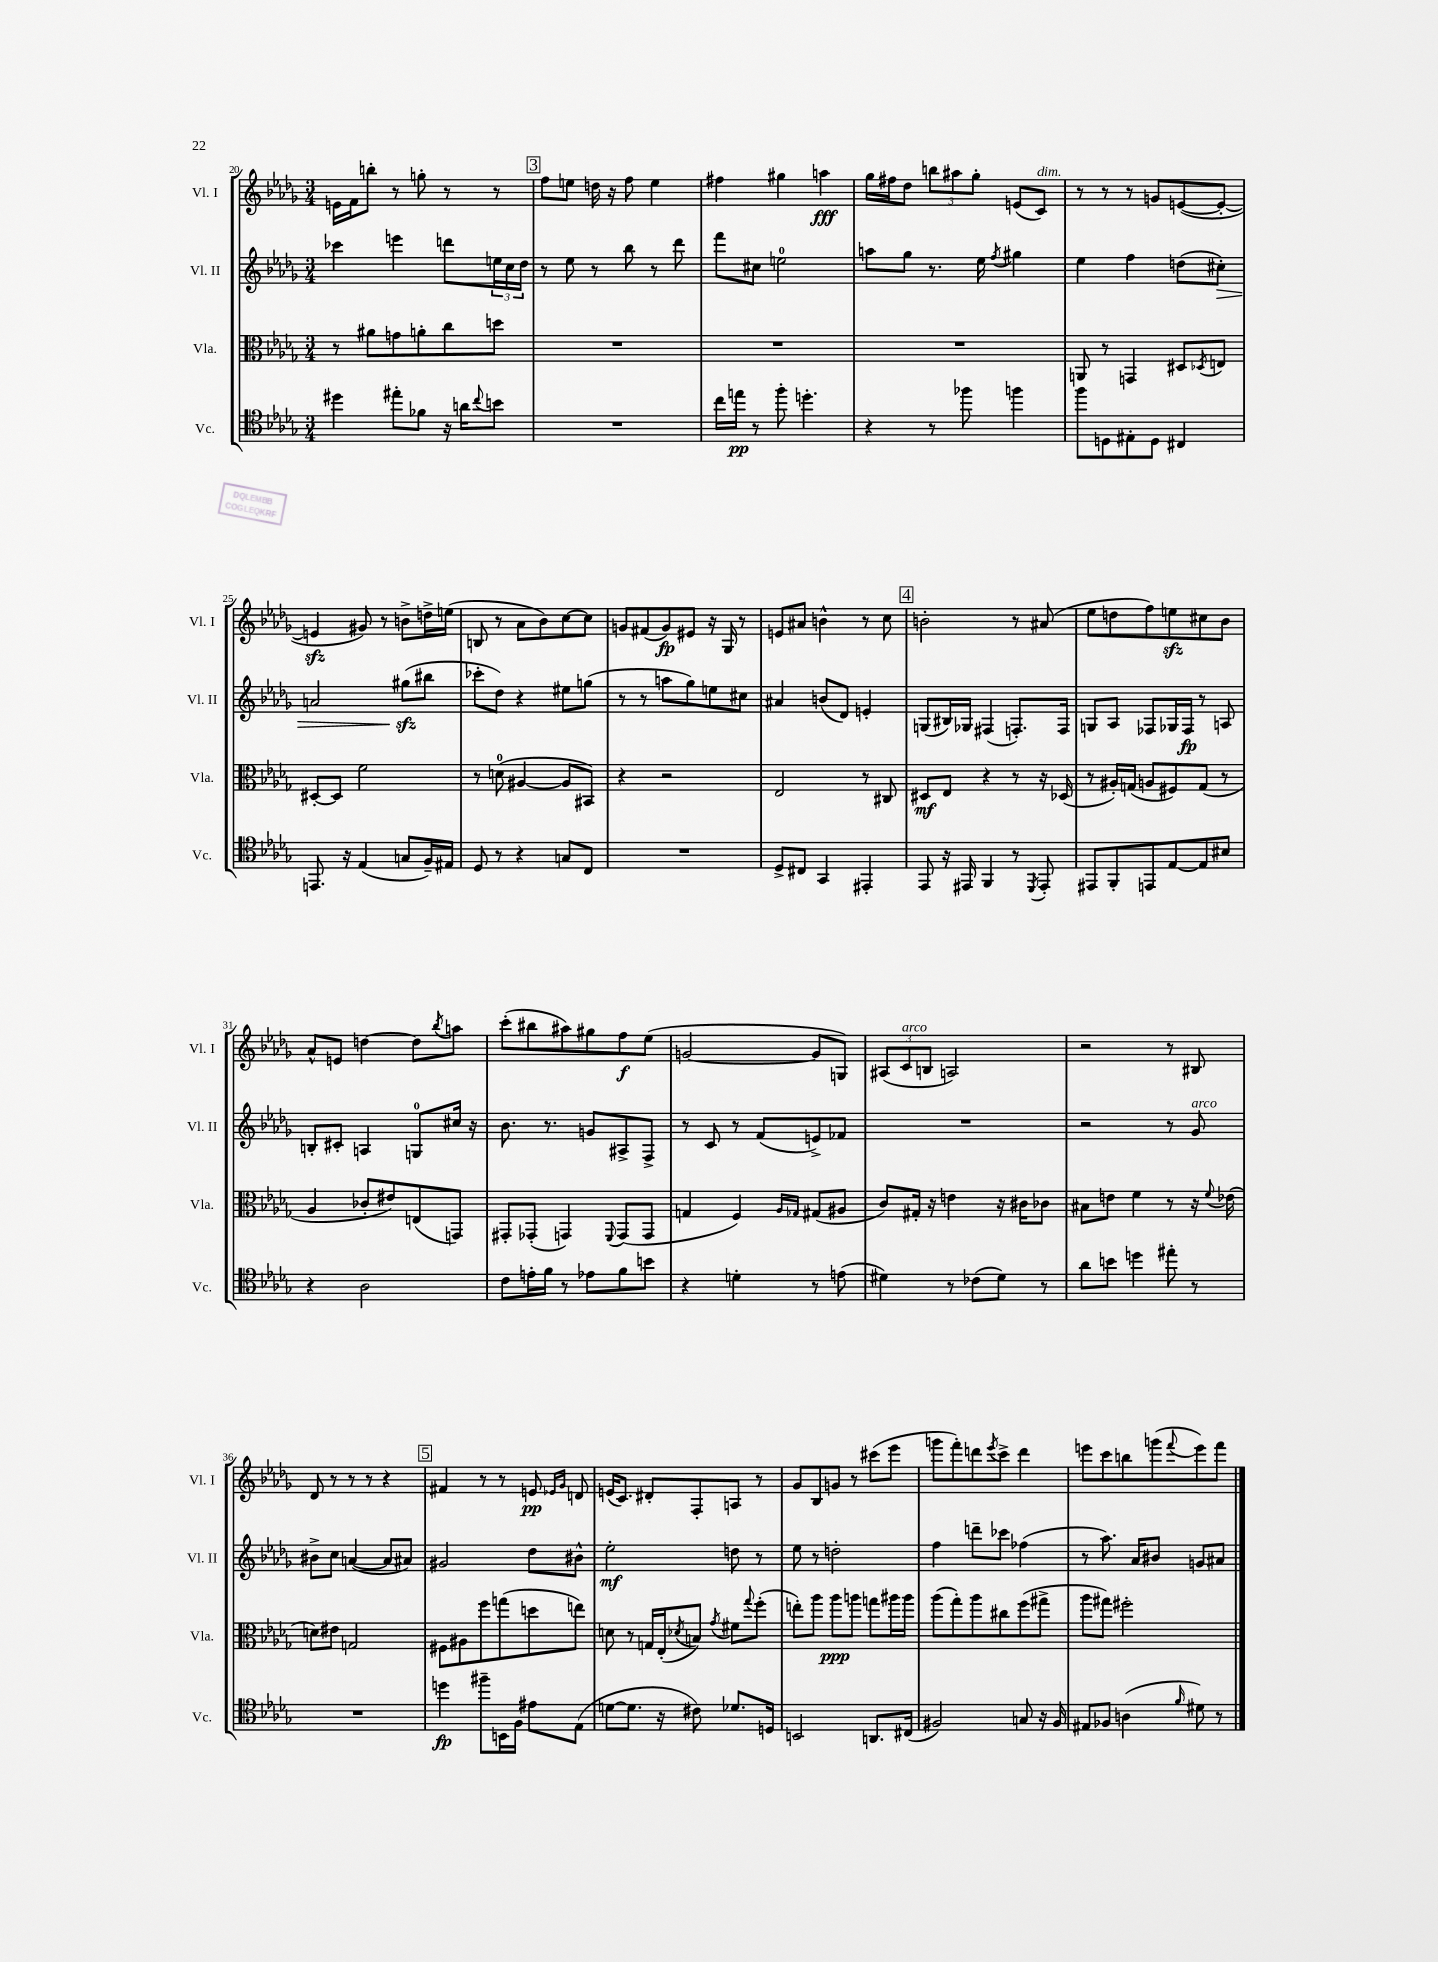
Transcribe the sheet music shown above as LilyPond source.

<<
\new StaffGroup <<
\new Staff = "s0" \with { instrumentName = "Vl. I" shortInstrumentName = "Vl. I" } {
    \clef treble \key des \major \numericTimeSignature \time 3/4
    e'16 f'16 b''8-. r8 g''8-. r8 r8 |
    \mark \markup { \box "3" } f''8 e''8 d''16 r16 f''8 e''4 |
    fis''4 gis''4 a''4\fff |
    ges''16 fis''16 des''8 \tuplet 3/2 { b''8 ais''8 ges''8-. } e'8( c'8^\markup { \italic "dim." }) |
    r8 r8 r8 g'8 e'8~( e'8~-. |
    e'4\sfz gis'8) r8 b'8-> d''16-> e''16( |
    b8 r8 aes'8 bes'8) c''8~ c''8 |
    g'8 fis'8( g'8\fp) eis'8 r16 ges16 r8 |
    e'8 ais'8 b'4-^ r8 c''8 |
    \mark \markup { \box "4" } b'2-. r8 ais'8( |
    ees''8 d''8 f''8) e''8\sfz cis''8 bes'8 |
    aes'8-^ e'8 d''4~ d''8 \acciaccatura { bes''8 } a''8 |
    c'''8-.( bis''8 ais''8) gis''8 f''8\f ees''8( |
    g'2~ g'8 g8) |
    \tuplet 3/2 { ais8( c'8^\markup { \italic "arco" } b8 } a2) |
    r2 r8 bis8 |
    des'8 r8 r8 r8 r4 |
    \mark \markup { \box "5" } fis'4 r8 r8 e'8\pp \grace { ees'16 ges'16 } d'8 |
    e'16( c'8.) dis'8-. f8-. a8 r8 |
    ges'8 bes8 g'8 r8 cis'''8( ees'''8 |
    g'''8 f'''8-.) d'''8 \acciaccatura { ees'''8 } c'''8-> d'''4 |
    e'''8 c'''8 b''8 g'''8( \appoggiatura { f'''8 } e'''8) f'''8 \bar "|." |
}
\new Staff = "s1" \with { instrumentName = "Vl. II" shortInstrumentName = "Vl. II" } {
    \clef treble \key des \major \numericTimeSignature \time 3/4
    ces'''4 e'''4 d'''8 \tuplet 3/2 { e''16 c''16 des''16 } |
    \mark \markup { \box "3" } r8 ees''8 r8 bes''8 r8 des'''8 |
    f'''8 cis''8 e''2-0 |
    a''8 ges''8 r8. ees''16 \acciaccatura { f''8 } gis''4 |
    ees''4 f''4 d''8( cis''8-.\>) |
    a'2 gis''8\sfz\!( bis''8 |
    ces'''8-. des''8) r4 eis''8 g''8( |
    r8 r8 a''8 ges''8) e''8 cis''8 |
    ais'4 b'8( des'8) e'4-. |
    \mark \markup { \box "4" } g8( bis16) ges16 fis4( f8.-.) f16 |
    g8 aes8 fes8 ges16 fes16\fp r8 a8 |
    b8-. cis'8-. a4 g8-0 cis''16 r16 |
    bes'8. r8. g'8 ais8-> f8-> |
    r8 c'8 r8 f'8( e'8->) fes'8 |
    R2. |
    r2 r8 ges'8^\markup { \italic "arco" } |
    bis'8-> c''8 a'4~( a'8 ais'8) |
    \mark \markup { \box "5" } gis'2 des''8 bis'8-^ |
    ees''2-.\mf d''8 r8 |
    ees''8 r8 d''2-. |
    f''4 d'''8-- ces'''8 fes''4( |
    r8 aes''8.) aes'16 bis'8 g'8 ais'8 \bar "|." |
}
\new Staff = "s2" \with { instrumentName = "Vla." shortInstrumentName = "Vla." } {
    \clef alto \key des \major \numericTimeSignature \time 3/4
    r8 ais'8 g'8 a'8-. c''8 d''8 |
    \mark \markup { \box "3" } R2. |
    R2. |
    R2. |
    a,8 r8 g,4 dis8 \acciaccatura { des8 } e8 |
    dis8~-. dis8 f'2 |
    r8 d'8-0( ais4~ ais8 bis,8) |
    r4 r2 |
    ees2 r8 cis8 |
    \mark \markup { \box "4" } dis8\mf ees8 r4 r8 r16 des16( |
    r8 ais16-.) g16( a8 fis8) g8( r8 |
    aes4 ces'8-. eis'8) e8( g,8) |
    gis,8-. ges,8-.( g,4) \appoggiatura { f,8 } g,8( g,8 |
    g4 f4) \grace { aes16 ges16 } gis8( ais8 |
    c'8) gis16-. r16 e'4 r16 cis'16 ces'8 |
    bis8 e'8 f'4 r8 r16 \appoggiatura { f'8 } ees'16( |
    d'8) eis'8 g2 |
    \mark \markup { \box "5" } fis8 ais8 f''8 g''8( d''8 e''8) |
    d'8 r8 g16 ees16-.( \acciaccatura { des'8 } b8) \acciaccatura { ges'8 } fis'8 \appoggiatura { ges''8 } f''8-.( |
    e''8-.) aes''8 aes''8\ppp a''8 g''8 ais''16 ais''16 |
    aes''8( ges''8-.) aes''8 cis''8 f''8( gis''8-> |
    aes''8 gis''8) fis''2-. \bar "|." |
}
\new Staff = "s3" \with { instrumentName = "Vc." shortInstrumentName = "Vc." } {
    \clef tenor \key des \major \numericTimeSignature \time 3/4
    dis''4 eis''8-. fes'8 r16 a'16 \appoggiatura { c''8 } b'8 |
    \mark \markup { \box "3" } R2. |
    c''16 e''16\pp r8 f''8-. d''4.-. |
    r4 r8 fes''8 f''4 |
    f''8 d8 eis8-. d8 cis4 |
    e,8. r16 ees4( g8 f16--) eis16 |
    des8 r8 r4 g8 c8 |
    R2. |
    des8-> cis8 ges,4 eis,4-. |
    \mark \markup { \box "4" } ees,8 r16 eis,16 f,4 r8 \acciaccatura { des,8 } eis,8-. |
    eis,8 f,8-. e,8 ees8~ ees8 bis8 |
    r4 aes2 |
    c'8 e'16-. f'16 r8 ees'8 f'8 b'8 |
    r4 d'4-. r8 e'8( |
    dis'4) r8 ces'8( dis'8) r8 |
    aes'8 b'8 d''4 eis''8-. r8 |
    R2. |
    \mark \markup { \box "5" } d''4\fp fis''8-- b,16 f16 eis'8 ees8( |
    d'8~ d'8. r16 cis'8) des'8. d16 |
    b,2 a,8. cis16( |
    fis2) g8 r16 fis16 |
    eis8 fes8 a4( \grace { f'16 } dis'8) r8 \bar "|." |
}
>>
>>
\layout { \context { \Score currentBarNumber = #20 } }
